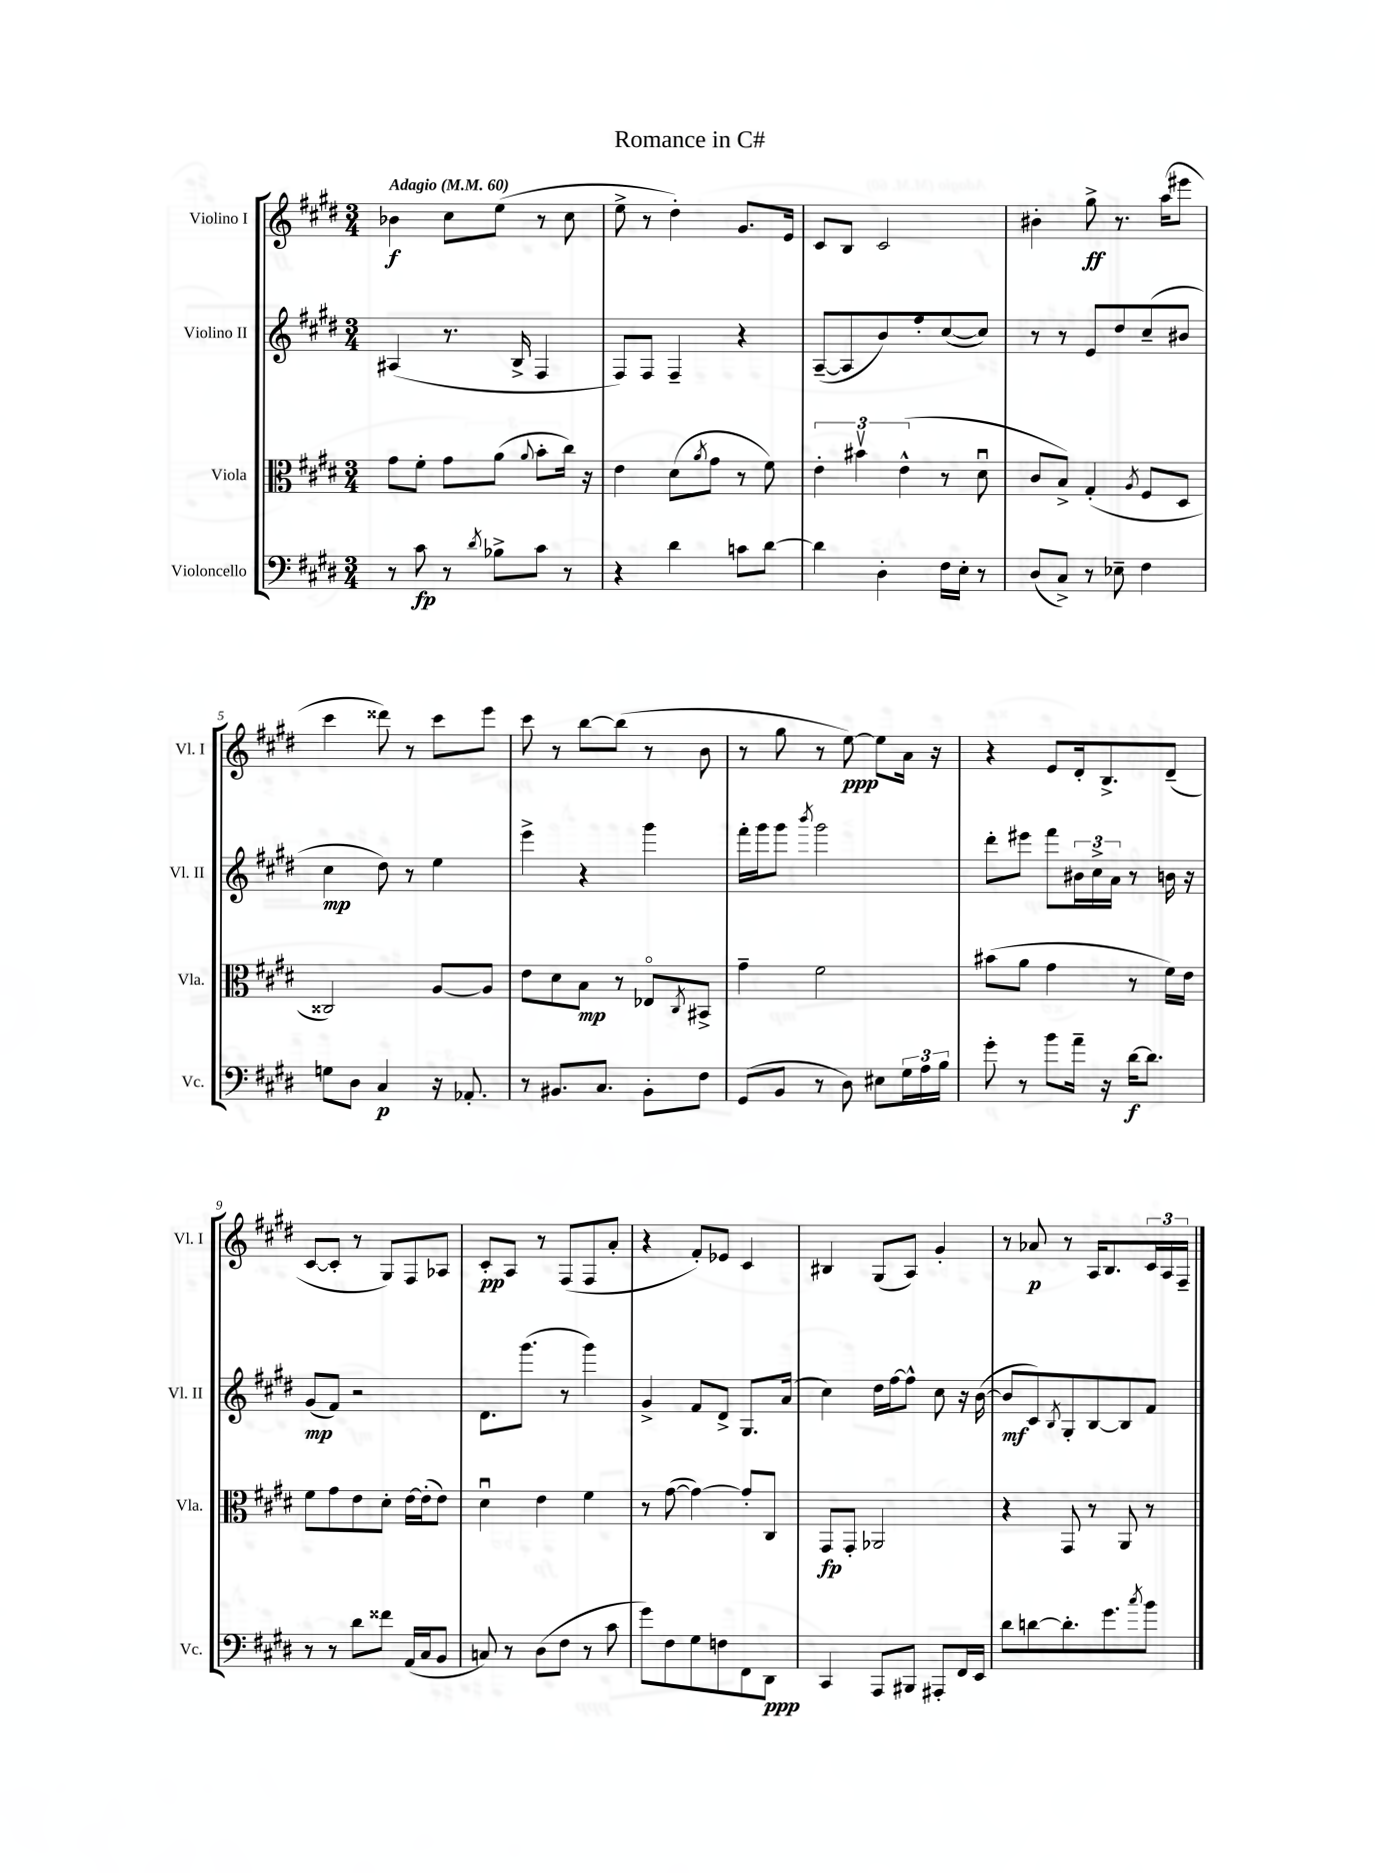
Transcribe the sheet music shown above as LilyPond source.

\header { title = "Romance in C#" }
<<
\new StaffGroup <<
\new Staff = "s0" \with { instrumentName = "Violino I" shortInstrumentName = "Vl. I" } {
    \clef treble \key e \major \numericTimeSignature \time 3/4 \tempo "Adagio" 4 = 60
    bes'4\f cis''8 e''8( r8 cis''8 |
    e''8-> r8 dis''4-.) gis'8. e'16 |
    cis'8 b8 cis'2 |
    bis'4-. gis''8->\ff r8. a''16( eis'''8 |
    cis'''4 disis'''8) r8 cis'''8 e'''8 |
    cis'''8 r8 b''8~ b''8( r8 b'8 |
    r8 gis''8 r8 e''8~\ppp) e''8 a'16 r16 |
    r4 e'8 dis'16-. b8.-> dis'8--( |
    cis'8~ cis'8-. r8 gis8) fis8 aes8 |
    cis'8-.\pp a8 r8 fis8( fis8 a'8-. |
    r4 fis'8-.) ees'8 cis'4 |
    bis4 gis8( a8) gis'4-. |
    r8 aes'8\p r8 a16 b8. \tuplet 3/2 { cis'16 a16 fis16-- } \bar "|." |
}
\new Staff = "s1" \with { instrumentName = "Violino II" shortInstrumentName = "Vl. II" } {
    \clef treble \key e \major \numericTimeSignature \time 3/4
    ais4( r8. b16-> fis4 |
    fis8) fis8 fis4-- r4 |
    a8~--( a8 b'8) fis''8-. cis''8~( cis''8) |
    r8 r8 e'8 dis''8 cis''8--( bis'8 |
    cis''4\mp dis''8) r8 e''4 |
    e'''4-> r4 gis'''4 |
    fis'''16-. gis'''16 gis'''8 \acciaccatura { b'''8 } gis'''2 |
    dis'''8-. eis'''8 fis'''8 \tuplet 3/2 { bis'16 cis''16-> a'16 } r8 b'16 r16 |
    gis'8\mp( fis'8) r2 |
    dis'8. gis'''8.( r8 gis'''4) |
    gis'4-> fis'8 dis'8-> gis8. a'16( |
    cis''4) dis''16 fis''16~ fis''8-^ cis''8 r16 b'16~( |
    b'8\mf cis'8) \acciaccatura { b8 } gis8-. b8~ b8 fis'8 \bar "|." |
}
\new Staff = "s2" \with { instrumentName = "Viola" shortInstrumentName = "Vla." } {
    \clef alto \key e \major \numericTimeSignature \time 3/4
    gis'8 fis'8-. gis'8 a'8( \appoggiatura { a'8 } b'8-. cis''16) r16 |
    e'4 dis'8( \acciaccatura { a'8 } gis'8 r8 fis'8) |
    \tuplet 3/2 { e'4-. bis'4\upbow e'4-^( } r8 dis'8\downbow |
    cis'8 b8->) gis4-.( \acciaccatura { a8 } fis8 dis8 |
    cisis2) a8~ a8 |
    e'8 dis'8 b8\mp r8 ees8\flageolet \acciaccatura { cis8 } bis,8-> |
    gis'4-- fis'2 |
    bis'8( a'8 gis'4 r8 fis'16) e'16 |
    fis'8 gis'8 e'8 dis'8-. e'16~ e'16-.( e'8) |
    dis'4\downbow e'4 fis'4 |
    r8 gis'8~( gis'4~) gis'8-. cis8 |
    gis,8\fp gis,8-. aes,2 |
    r4 gis,8 r8 a,8 r8 \bar "|." |
}
\new Staff = "s3" \with { instrumentName = "Violoncello" shortInstrumentName = "Vc." } {
    \clef bass \key e \major \numericTimeSignature \time 3/4
    r8 cis'8\fp r8 \acciaccatura { dis'8 } bes8-> cis'8 r8 |
    r4 dis'4 c'8 dis'8~ |
    dis'4 dis4-. fis16 e16-. r8 |
    dis8( cis8->) r8 ees8-- fis4 |
    g8 dis8 cis4\p r16 aes,8.-. |
    r8 bis,8. cis8. bis,8-. fis8 |
    gis,8( b,8 r8 dis8) eis8 \tuplet 3/2 { gis16 a16 b16 } |
    gis'8-. r8 b'8 a'16-- r16 dis'16~\f dis'8. |
    r8 r8 dis'8 fisis'8 a,16( cis16 b,8 |
    c8) r8 dis8( fis8 r8 cis'8 |
    gis'8) fis8 gis8 f8 fis,8 dis,8\ppp |
    cis,4 a,,8 bis,,8 ais,,8-. fis,16 e,16 |
    dis'8 d'8~ d'8.-. gis'8. \acciaccatura { cis''8 } b'8 \bar "|." |
}
>>
>>
